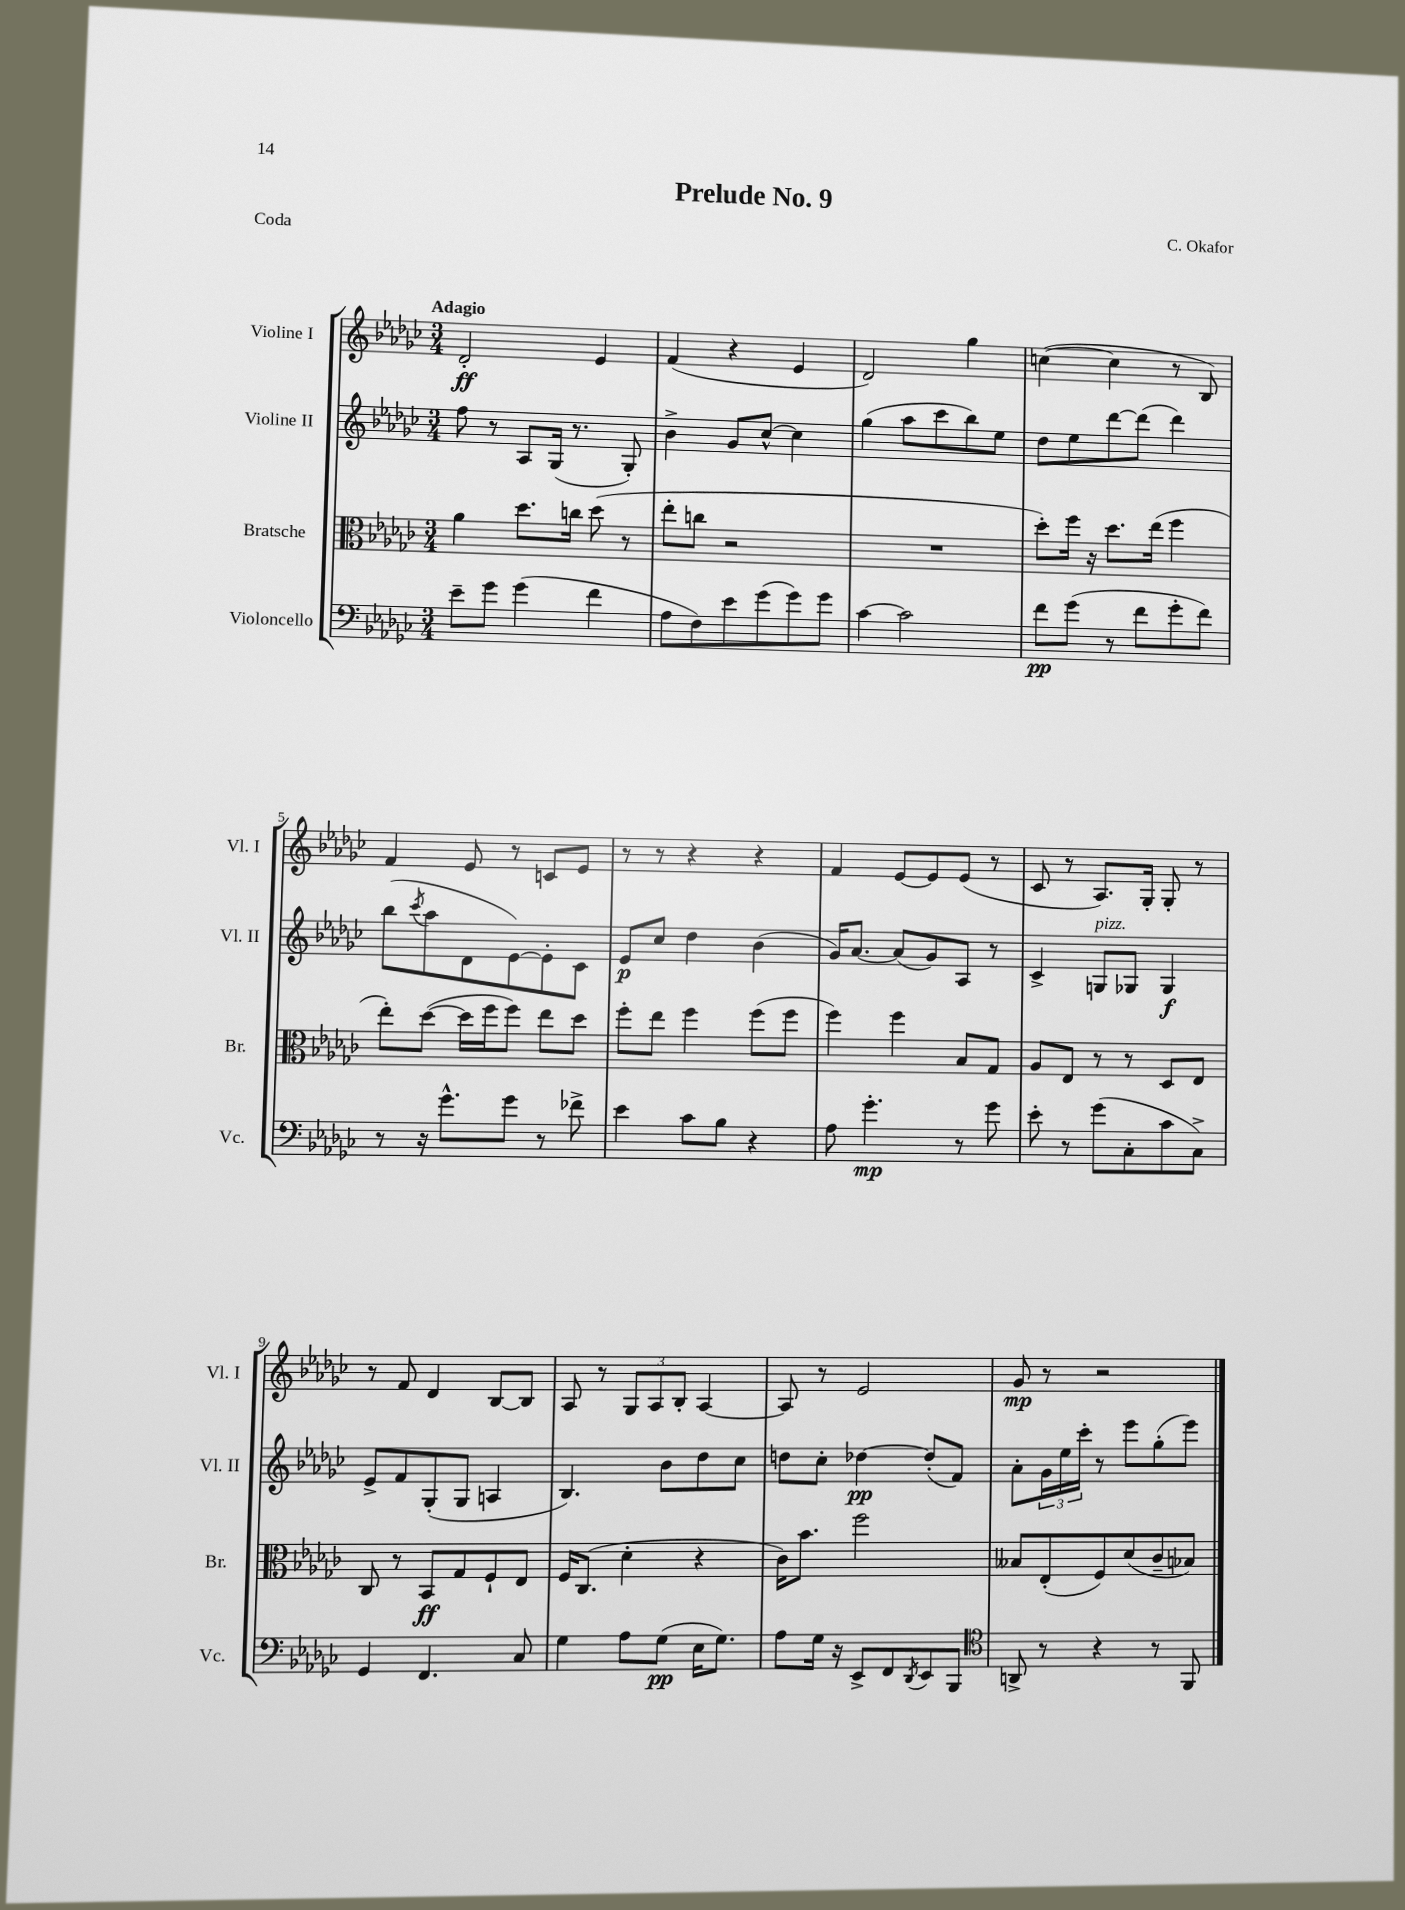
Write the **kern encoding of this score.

**kern	**kern	**kern	**kern
*staff4	*staff3	*staff2	*staff1
*clefF4	*clefC3	*clefG2	*clefG2
*k[b-e-a-d-g-c-]	*k[b-e-a-d-g-c-]	*k[b-e-a-d-g-c-]	*k[b-e-a-d-g-c-]
*M3/4	*M3/4	*M3/4	*M3/4
8e-~\L	4a-\	8ff\	2d-'/
8g-\J	.	8r	.
(4g-\	8.dd-\L	8A-/L	.
.	.	(16G-/Jk	.
.	16cc\Jk	8.r	.
4f\	(8dd-\	.	4e-/
.	8r	8G-'/)	.
=	=	=	=
8A-\L	8ee-'\L	4b-^\	(4f/
8F\)	8cc\J	.	.
8e-\	2r	8g-/L	4r
(8g-\	.	[8cc-^^/J	.
8g-\)	.	4cc-\]	4e-/
8g-\J	.	.	.
=	=	=	=
[4c-\	2.r	(4gg-\	2d-/)
2c-\]	.	8aa-\L	.
.	.	8ccc-\	.
.	.	8bb-\)	4gg-\
.	.	8ee-\J	.
=	=	=	=
8f\L	8dd-'\L)	8dd-\L	([4cc\
(8g-\J	16ff\Jk	8ee-\	.
.	16r	.	.
8r	8.dd-\L	[8ddd-\	4cc\]
8f\L	.	(8ddd-\]J	.
.	(16ee-\Jk	.	.
8g-'\	4ff\	4ddd-\)	8r
8f\J)	.	.	8B-/)
=	=	=	=
8r	8ee-'\L)	(8bb-\L	4f/
.	.	8qccc-/	.
16r	([8dd-\J	8aa-\	.
8.g-^^\L	.	.	.
.	16dd-\]LL	8d-\	8e-/
.	16ff\J	.	.
8g-\J	8ff\J)	[8e-\)	8r
8r	8ee-\L	8e-'\]	8c/L
8f-^\	8dd-\J	8c-\J	8e-/J
=	=	=	=
4e-\	8ff'\L	8e-/L	8r
.	8ee-\J	8cc-/J	8r
8c-\L	4ff\	4dd-\	4r
8B-\J	.	.	.
4r	(8ff\L	(4b-\	4r
.	8ff\J	.	.
=	=	=	=
8A-\	4ff\)	16g-/LK)	4f/
.	.	[8.a-/J	.
4.g-'\	.	.	.
.	4ff\	(8a-/]L	[8e-/L
.	.	8g-/)	8e-/]
8r	8B-/L	8A-/J	(8e-/J
8g-\	8G-/J	8r	8r
=	=	=	=
8e-'\	8A-/L	4c-^/	8c-/
8r	8E-/J	.	8r
(8g-\L	8r	8G/L	8.A-/L)
8C-'\	8r	8G-/J	.
.	.	.	16G-'/Jk
8c-\	8D-/L	4G-/	8G-'/
8C-^\J)	8E-/J	.	8r
=	=	=	=
4GG-/	8C-/	8e-^/L	8r
.	8r	8f/	8f/
4.FF/	8BB-/L	(8G-'/	4d-/
.	8G-/	8G-/J	.
.	8F`/	4A/	[8B-/L
8C-/	8E-/J	.	8B-/]J
=	=	=	=
4G-\	16F/LK	4.B-/)	8A-/
.	(8.C-/J	.	.
.	.	.	8r
8A-\L	4d-'\	.	12G-/L
.	.	.	12A-/
(8G-\J	.	8b-\L	.
.	.	.	12B-'/J
16E-\LK	4r	8dd-\	[4A-/
8.G-\J)	.	.	.
.	.	8cc-\J	.
=	=	=	=
8A-\L	16c-\LK)	8dd\L	8A-/]
.	8.b-\J	.	.
16G-\Jk	.	8cc-'\J	8r
16r	.	.	.
8EE-^/L	2ff\	[4dd-\	2e-/
8FF/	.	.	.
8qDD-/	.	.	.
8EE-/	.	(8dd-'/]L	.
8BBB-/J	.	8f/J)	.
=	=	=	=
*clefC4	*	*	*
8AA^/	8B--/L	8a-'\L	8g-/
8r	(8E-'/	24g-\L	8r
.	.	24ee-\	.
.	.	24ccc-'\JJ	.
4r	8F/)	8r	2r
.	(8d-/	8eee-\L	.
8r	8c-~/	(8gg-'\	.
8FF/	8B-/J)	8eee-\J)	.
==	==	==	==
*-	*-	*-	*-
